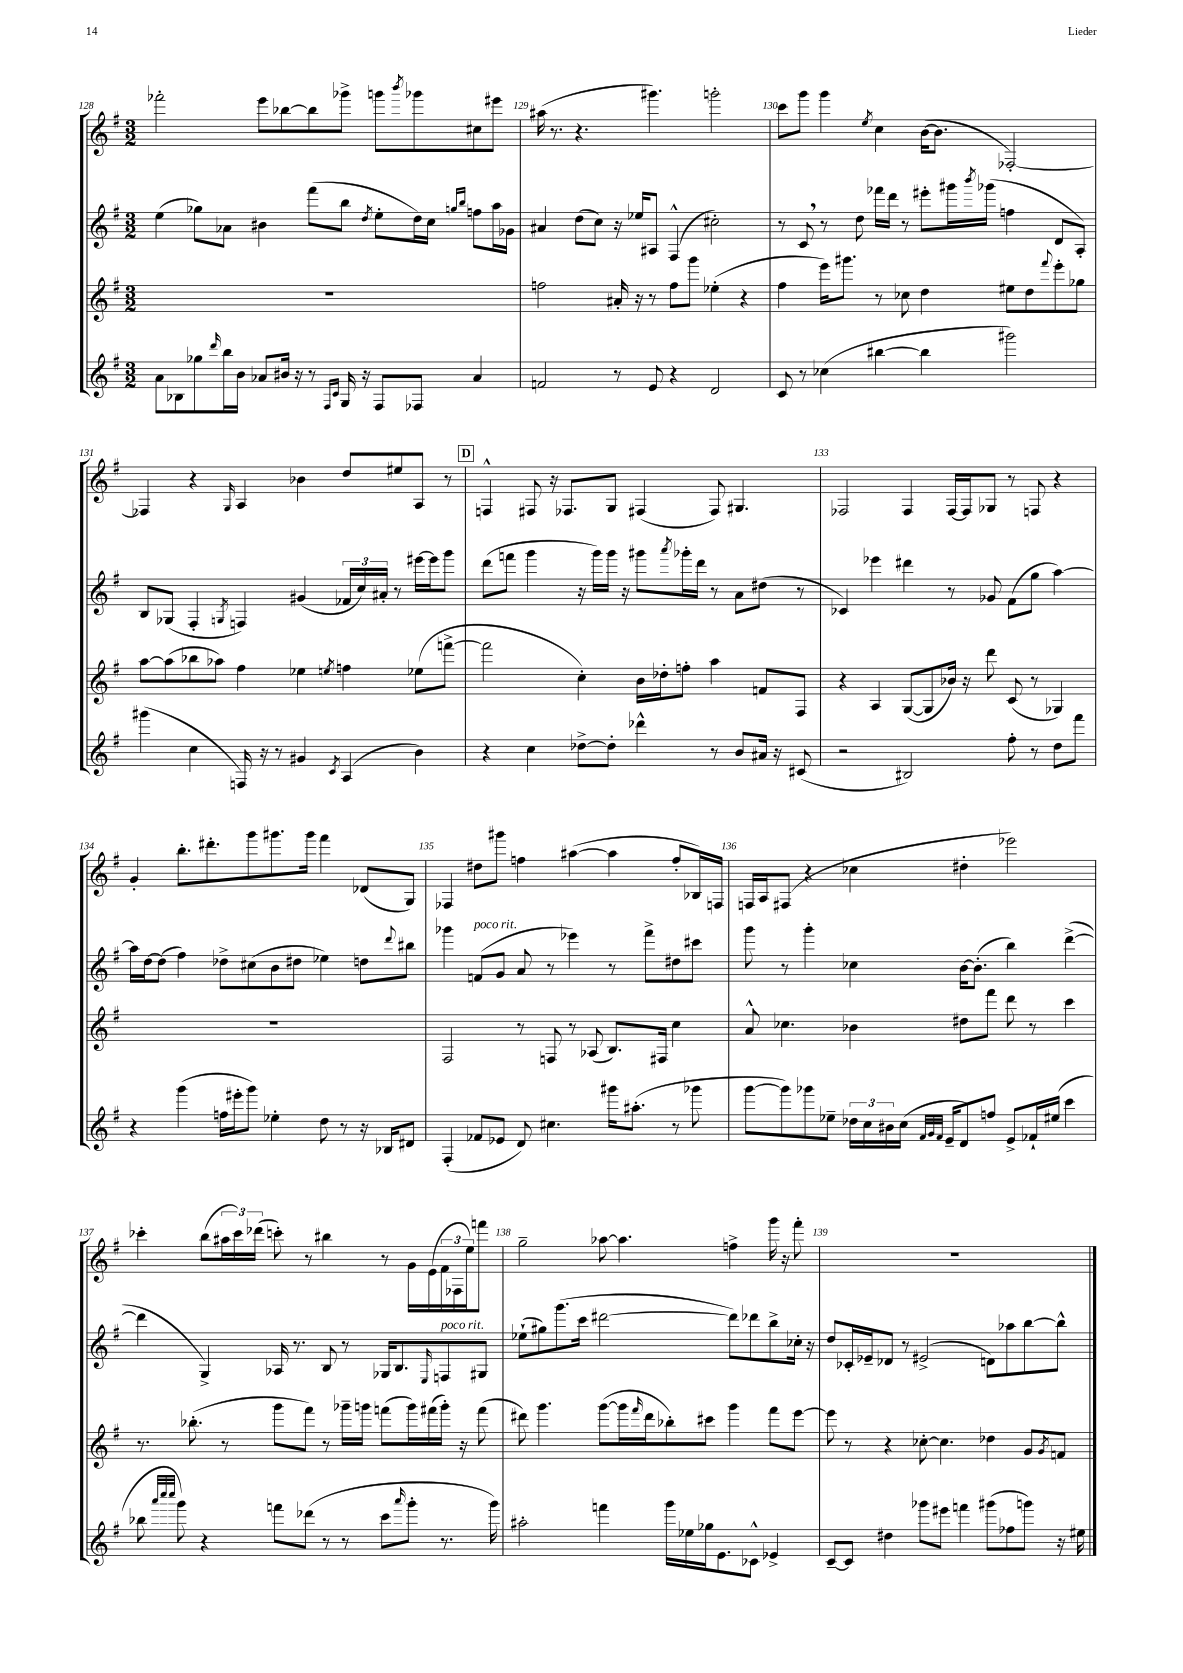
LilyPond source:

<<
\new StaffGroup <<
\new Staff = "s0" {
    \clef treble \key g \major \numericTimeSignature \time 3/2
    fes'''2-. e'''8 bes''8~ bes''8 ges'''8-> g'''8 \acciaccatura { b'''8 } ges'''8 cis''8 eis'''8 |
    ais''16( r8. r4. gis'''4.) g'''2-. |
    c'''8 g'''8 g'''4 \acciaccatura { e''8 } c''4 b'16~( b'8. fes2~-.) |
    fes4 r4 \grace { g16 } a4 bes'4 d''8 eis''8 a8 r8 |
    \mark \markup { \box "D" } f4-^ fis8 r16 fes8. g8 fis4( fis8) gis4. |
    fes2 fes4 fes16~ fes16 ges8 r8 f8 r4 |
    g'4-. b''8.-. dis'''8.-. g'''8 gis'''8. gis'''16 fis'''4 des'8( g8) |
    fes4 dis''8 gis'''8 f''4 ais''4~( ais''4 f''8-. bes16) f16 |
    f16 a16 fis8( r4 ces''4 dis''4-. ees'''2) |
    ces'''4-. b''8( \tuplet 3/2 { ais''16 ces'''16) des'''16( } c'''8-.) r8 bis''4 r8 g'16 e'16( \tuplet 3/2 { fis'16 fes16 e''16) } f'''8 |
    g''2-- aes''8~ aes''4. f''4-> g'''16 r16 fis'''8-. |
    R1. \bar "|." |
}
\new Staff = "s1" {
    \clef treble \key g \major \numericTimeSignature \time 3/2
    e''4( ges''8) aes'8 bis'4 fis'''8( b''8 \acciaccatura { d''8 } e''8-. d''16) c''16 \grace { g''16 b''16 } f''8 a''16 ges'16 |
    ais'4 d''8( c''8) r16 ees''16 ais8 fis4-^( cis''2-.) |
    r8 c'8 \breathe r8 d''8 fes'''16 d'''16 r8 eis'''8-. gis'''16 \acciaccatura { b'''8 } ges'''16( f''4 d'8 a8-.) |
    b8 ges8( fis4-. \acciaccatura { g8 } f4) gis'4( \tuplet 3/2 { fes'16 c''16) ais'16-. } r8 eis'''16~ eis'''16 g'''8 |
    \mark \markup { \box "D" } d'''8( f'''8 g'''4 r16 g'''16) g'''16 r16 gis'''8 \acciaccatura { a'''8 } ges'''16-. d'''16 r8 a'8 dis''8( r8 |
    ces'4) ees'''4 dis'''4 r8 ges'8 fis'8( g''8 a''4~) |
    a''16 d''16~ d''8( fis''4) des''8-> cis''8( b'8 dis''8 ees''4) d''8 \appoggiatura { d'''8 } bis''8 |
    ges'''4 f'8^\markup { \italic "poco rit." }( g'8 a'8 r8 ees'''4) r8 fis'''8-> dis''8 cis'''8 |
    g'''8 r8 g'''4-. ces''4 b'16~ b'8.-.( b''4) d'''4~->( |
    d'''4 g4->) aes16 r8. b8 r8 ges16 b8. \grace { e16 } f8^\markup { \italic "poco rit." } gis8 |
    ees''8-!( gis''8) g'''8.( c'''16 dis'''2~ dis'''8) des'''8 b''8-> ces''16-. r16 |
    d''8 ces'16-. ees'16-- des'8 r8 eis'2->( d'8) aes''8 b''8~ b''8-^ \bar "|." |
}
\new Staff = "s2" {
    \clef treble \key g \major \numericTimeSignature \time 3/2
    R1. |
    f''2 ais'16-. r16 r8 f''8 g'''8 ees''4-.( r4 |
    fis''4 e'''16) gis'''8. r8 ces''8 d''4 eis''8 d''8 \appoggiatura { fis'''8 } e'''8-. ges''8 |
    a''8~ a''8( bes''8 aes''8) fis''4 ees''4 \acciaccatura { e''8 } f''4 ees''8( f'''8~-> |
    \mark \markup { \box "D" } f'''2 c''4-.) b'16 des''16-. f''8-. a''4 f'8 fis8 |
    r4 a4 g8~( g8 bes'16) r16 d'''8 c'8( r8 ges4) |
    R1. |
    fis2 r8 f8 r8 aes8( b8.) fis16 c''4 |
    a'8-^ ces''4. bes'4 dis''8 fis'''8 d'''8 r8 c'''4 |
    r8. bes''8.-.( r8 g'''8 fis'''8) r8 ges'''16-- g'''16 f'''8( g'''16) fis'''16( g'''16-.) r16 fis'''8( |
    dis'''8) g'''4. g'''8~( g'''16 \grace { fis'''16 } dis'''16 bes''8-.) cis'''8 g'''4 fis'''8 e'''8~ |
    e'''8 r8 r4 ces''8~-. ces''4. des''4 g'8 \acciaccatura { g'8 } f'8 \bar "|." |
}
\new Staff = "s3" {
    \clef treble \key g \major \numericTimeSignature \time 3/2
    a'8 bes8 ges''8 \grace { d'''16 } b''16 b'16 aes'8 bis'16 r16 r8 \grace { fis16 c'16 } g16 r16 fis8 fes8 aes'4 |
    f'2 r8 e'8 r4 d'2 |
    c'8 r8 ces''4( bis''4~ bis''4 gis'''2) |
    gis'''4( c''4 f16) r16 r8 gis'4 \acciaccatura { c'8 } a4( b'4) |
    \mark \markup { \box "D" } r4 c''4 des''8~-> des''8-. des'''4-^ r8 b'8 ais'16 r16 cis'8( |
    r2 bis2) fis''8-. r8 d''8 fis'''8 |
    r4 g'''4( f''16 eis'''16-. g'''8) ees''4-. d''8 r8 r16 bes16 dis'8 |
    fis4-.( fes'8 ees'8 d'8) cis''4. gis'''16 ais''8.-.( r8 ges'''8 |
    g'''8~ g'''8) ges'''8 ees''8-- \tuplet 3/2 { des''16 c''16 bis'16 } c''16( \grace { fis'32 g'32 fis'32 } e'16-- d'8) f''8 e'8-> fes'16-! eis''16( c'''4 |
    bes''8 \grace { a'''32 c''''32 c''''32 } g'''8) r4 f'''8 des'''8( r8 r8 c'''8 \grace { a'''16 } g'''8-. r8. g'''16) |
    ais''2-. f'''4 g'''16 ees''16 ges''16 e'8. ces'8-^ ees'4-> |
    c'8~-- c'8 dis''4 ges'''8 eis'''8 f'''4 gis'''8( fes''8 g'''8) r16 eis''16 \bar "|." |
}
>>
>>
\layout { \context { \Score currentBarNumber = #128 \override BarNumber.break-visibility = ##(#f #t #t) barNumberVisibility = #all-bar-numbers-visible } }
